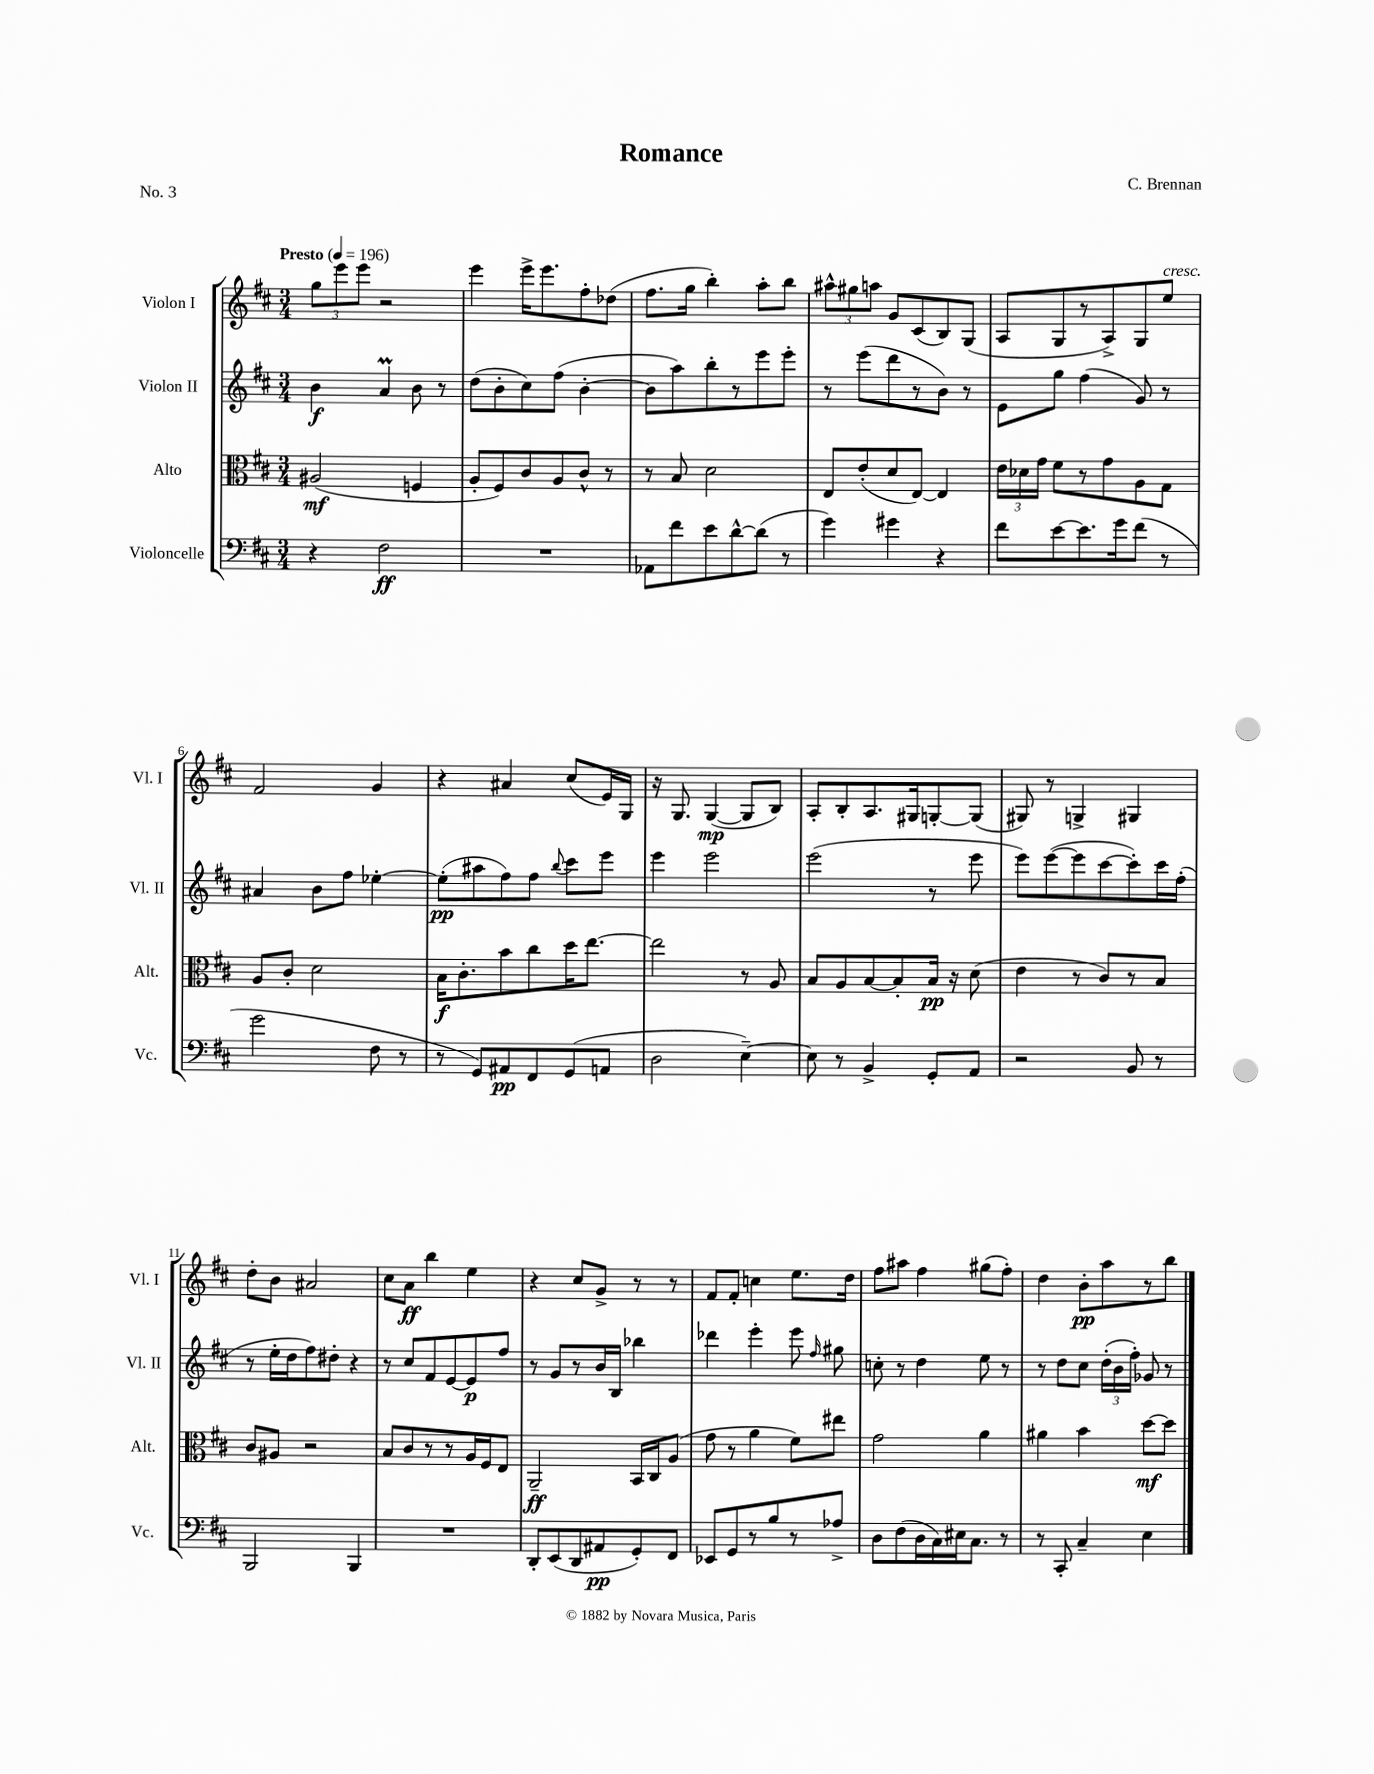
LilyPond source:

\header { title = "Romance" composer = "C. Brennan" piece = "No. 3" }
<<
\new StaffGroup <<
\new Staff = "s0" \with { instrumentName = "Violon I" shortInstrumentName = "Vl. I" } {
    \clef treble \key d \major \numericTimeSignature \time 3/4 \tempo "Presto" 4 = 196
    \autoBeamOff \tuplet 3/2 { g''8[ e'''8 e'''8] } r2 |
    e'''4 e'''16[-> e'''8. fis''8-. des''8]( |
    fis''8.[ g''16] b''4-.) a''8[-. b''8] |
    \tuplet 3/2 { ais''8[-^ gis''8 a''8] } g'8[ cis'8( b8) g8]( |
    a8[ g8 r8 a8->) g8 e''8]^\markup { \italic "cresc." } |
    fis'2 g'4 |
    r4 ais'4 cis''8[( e'16) g16] |
    r16 g8. g4~\mp( g8[ b8]) |
    a8[-. b8-. a8. gis16 g8~-. g8]( |
    gis8) r8 g4-> gis4 |
    d''8[-. b'8] ais'2 |
    cis''8[ a'8]\ff b''4 e''4 |
    r4 cis''8[ g'8]-> r8 r8 |
    fis'8[ fis'8]-. c''4 e''8.[ d''16] |
    fis''8[ ais''8] fis''4 gis''8[( fis''8]-.) |
    d''4 b'8[-.\pp a''8 r8 b''8] \bar "|." |
}
\new Staff = "s1" \with { instrumentName = "Violon II" shortInstrumentName = "Vl. II" } {
    \clef treble \key d \major \numericTimeSignature \time 3/4
    \autoBeamOff b'4\f a'4\prall b'8 r8 |
    d''8[( b'8-. cis''8) fis''8]( b'4~-. |
    b'8[ a''8) b''8-. r8 e'''8 e'''8]-. |
    r8 e'''8[( d'''8 r8 b'8]) r8 |
    e'8[ g''8] fis''4( g'8) r8 |
    ais'4 b'8[ fis''8] ees''4~-. |
    ees''8[-.\pp( ais''8 fis''8) fis''8] \appoggiatura { b''8 } cis'''8[ e'''8] |
    e'''4 e'''2 |
    e'''2( r8 e'''8 |
    e'''8[) e'''8~( e'''8 cis'''8~ cis'''8-.) cis'''16 fis''16]-.( |
    r8 e''16[-. d''16 fis''8) dis''8]-. r4 |
    r8 cis''8[ fis'8 e'8~ e'8\p fis''8] |
    r8 g'8[ r8 b'16 b16] bes''4 |
    des'''4 e'''4-. e'''8 \grace { fis''16 } gis''8 |
    c''8-. r8 d''4 e''8 r8 |
    r8 d''8[ cis''8] \tuplet 3/2 { d''16[-.( b'16 fis''16]-.) } ges'8 r8 \bar "|." |
}
\new Staff = "s2" \with { instrumentName = "Alto" shortInstrumentName = "Alt." } {
    \clef alto \key d \major \numericTimeSignature \time 3/4
    \autoBeamOff ais2\mf( f4 |
    a8[-. fis8) cis'8 a8 cis'8]-^ r8 |
    r8 b8 d'2 |
    e8[ e'8-.( d'8 e8]~) e4 |
    \tuplet 3/2 { e'16[ des'16 g'16] } fis'8[ r8 g'8 a8 g8] |
    a8[ cis'8]-. d'2 |
    b16[\f cis'8.-. b'8 cis''8 d''16 e''8.]~ |
    e''2 r8 a8 |
    b8[ a8 b8~ b8-. b16]\pp r16 d'8( |
    e'4 r8 cis'8[) r8 b8] |
    cis'8[ ais8] r2 |
    b8[ cis'8 r8 r8 a16 fis16 e8] |
    a,2--\ff b,16[ cis16 a8]( |
    g'8 r8 a'4 fis'8[) eis''8] |
    g'2 a'4 |
    ais'4 b'4 d''8[~\mf d''8] \bar "|." |
}
\new Staff = "s3" \with { instrumentName = "Violoncelle" shortInstrumentName = "Vc." } {
    \clef bass \key d \major \numericTimeSignature \time 3/4
    \autoBeamOff r4 fis2\ff |
    R2. |
    aes,8[ fis'8 e'8 d'8~-^ d'8]( r8 |
    g'4) gis'4 r4 |
    fis'8[ e'8~ e'8. g'16 fis'8]( r8 |
    g'2 fis8 r8 |
    r8 g,8[) ais,8\pp fis,8 g,8( a,8] |
    d2 e4~--) |
    e8 r8 b,4-> g,8[-. a,8] |
    r2 b,8 r8 |
    b,,2 b,,4 |
    R2. |
    d,8[-. e,8( d,8 ais,8\pp g,8-.) fis,8] |
    ees,8[ g,8 r8 b8 r8 aes8]-> |
    d8[ fis8( d16 cis16) eis16 cis8.] r8 |
    r8 cis,8-. cis4-- e4 \bar "|." |
}
>>
>>
